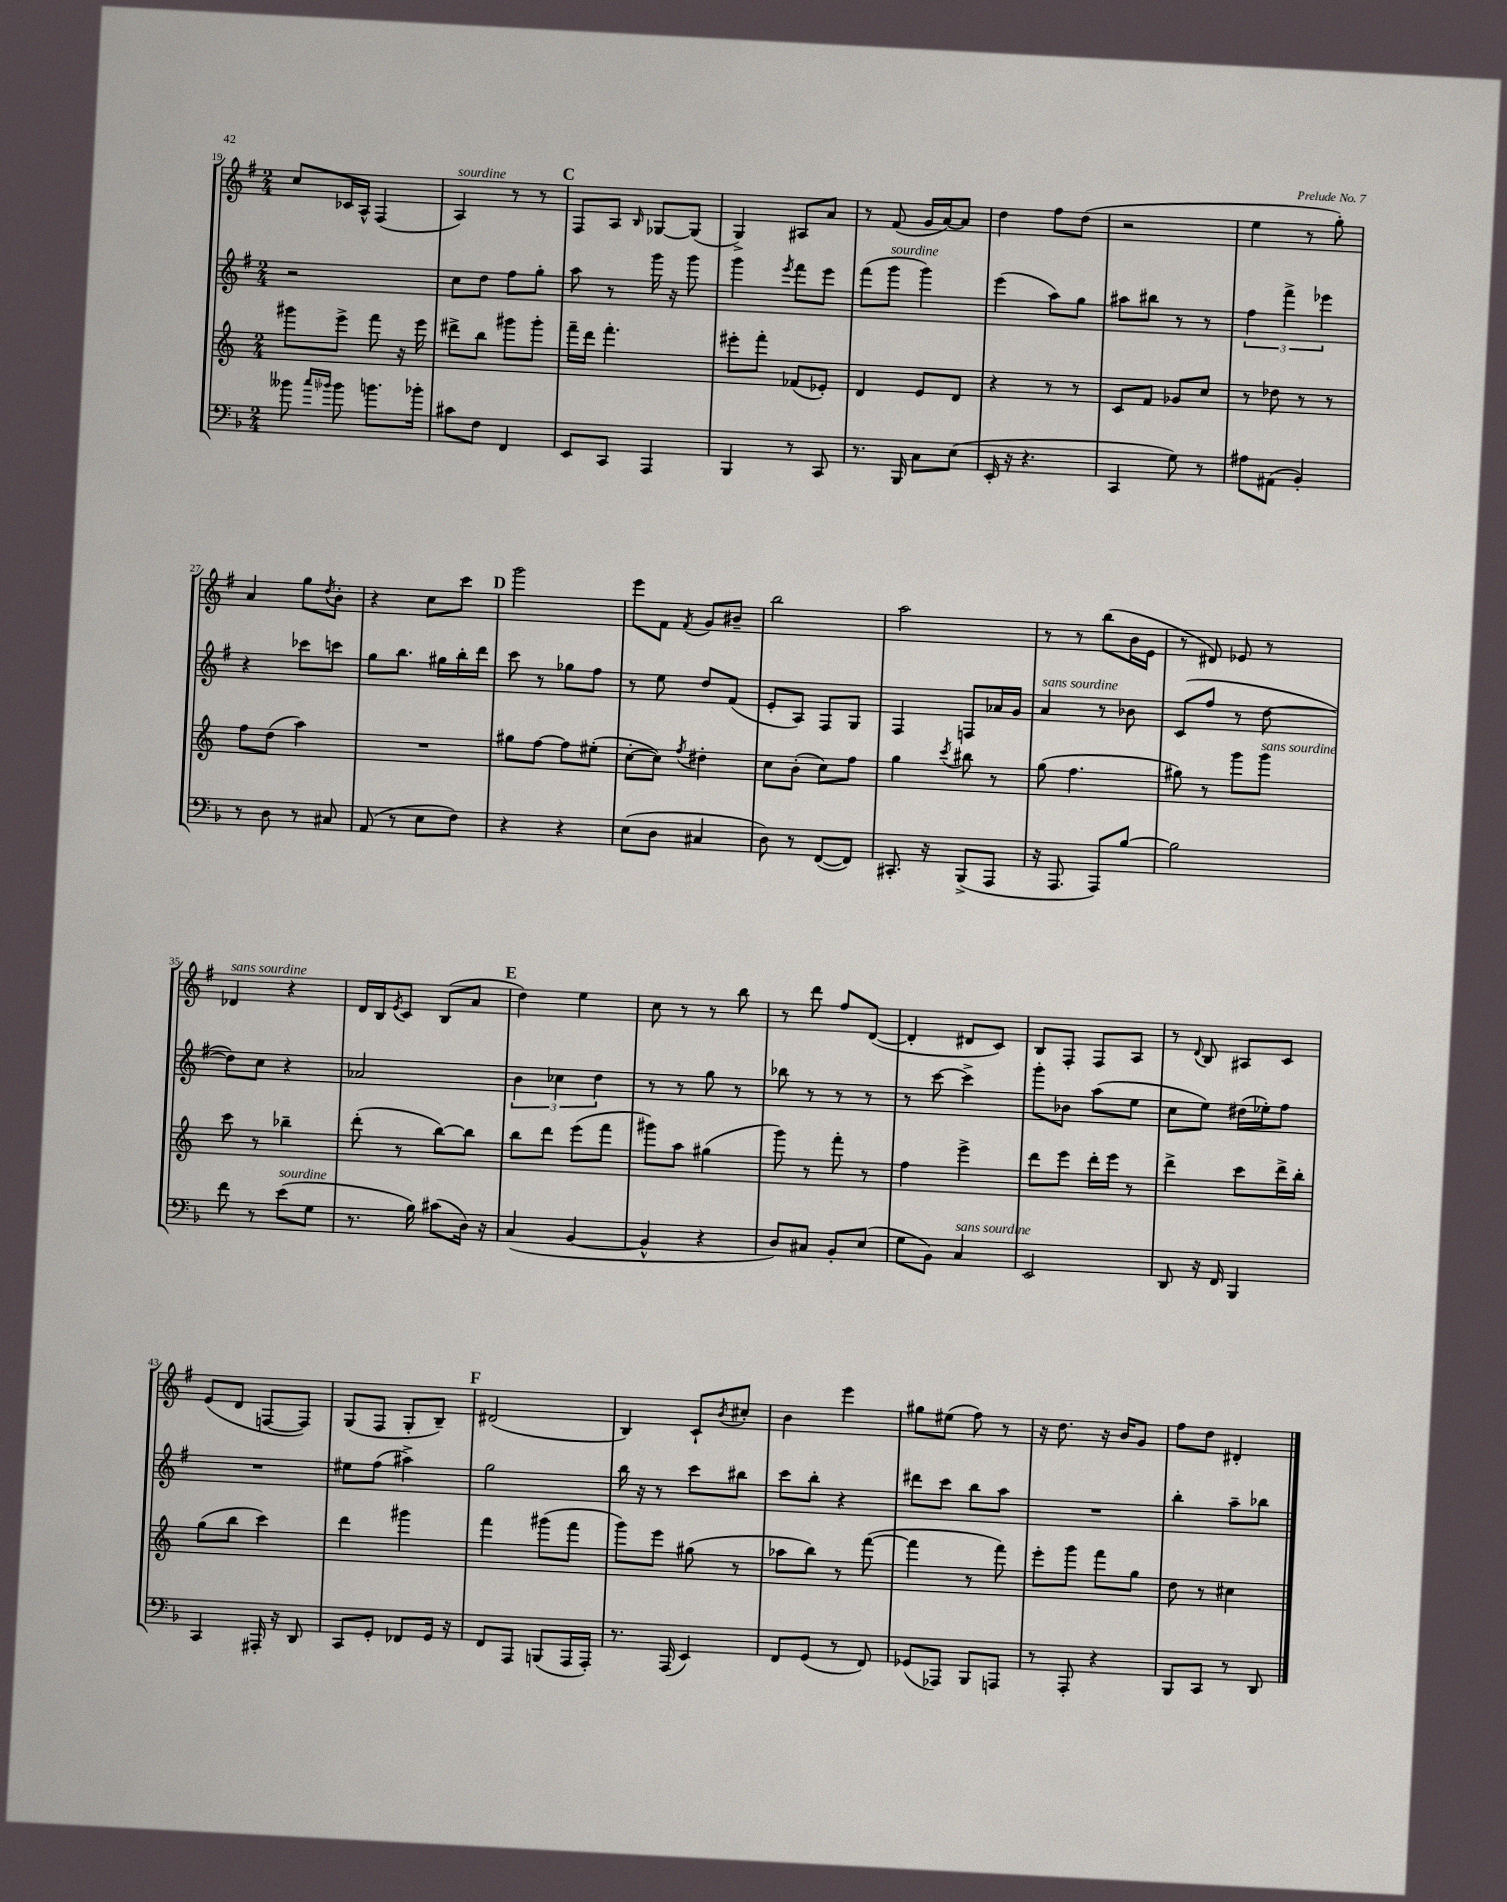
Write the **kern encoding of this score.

**kern	**kern	**kern	**kern
*staff4	*staff3	*staff2	*staff1
*clefF4	*clefG2	*clefG2	*clefG2
*k[b-]	*k[]	*k[f#]	*k[f#]
*M2/4	*M2/4	*M2/4	*M2/4
8b--	8ggg#	2r	8cc
16qqcc	.	.	.
16qqb-	.	.	.
8b-	8eee^	.	16c-
.	.	.	16A^^
8.b	8fff	.	(4F#
.	16r	.	.
16b-'	16eee	.	.
=	=	=	=
8c#	8ddd#^	8cc	4A)
8F	8bb	8dd	.
4FF	8ggg#	8ff#	8r
.	8ggg#'	8gg'	8r
=	=	=	=
8EE	16fff~	8aa	8F#
.	16ddd	.	.
8CC	4.fff'	8r	8A
.	.	.	16qqB
4AAA	.	16ggg	[8G-
.	.	16r	.
.	.	8ggg	(8G-]
=	=	=	=
4BBB-	8eee#'	4ggg	4G^)
.	8fff'	.	.
.	.	8qeee	.
8r	(8f-	8fff#	8A#
8CC	8e-')	8eee	8a
=	=	=	=
8.r	4d	(8fff#	8r
.	.	8ggg	(8f#
16BBB-	.	.	.
8C	8e	4ggg)	16g
.	.	.	[16a)
(8E	8d	.	8a]
=	=	=	=
16EE'	4r	(4eee	4dd
16r	.	.	.
4.r	.	.	.
.	8r	8aa)	8ff#
.	8r	8gg	(8dd
=	=	=	=
4CC	8c	8aa#	2r
.	8f	8bb#	.
8G)	8g-	8r	.
8r	8cc	8r	.
=	=	=	=
8A#	8r	6ff#	4ee
(8AA#	8dd-	.	.
.	.	6fff#^	.
4BB-')	8r	.	8r
.	.	6eee-	.
.	8r	.	8gg')
=	=	=	=
8r	8ff	4r	4a
8D	(8dd	.	.
8r	4aa)	8ccc-	8gg
.	.	.	8qdd
8C#	.	8ccc	8b'
=	=	=	=
(8AA	2r	8gg	4r
8r	.	8.bb	.
8E	.	.	8cc
.	.	16gg#	.
8F)	.	16bb'	8ccc
.	.	16ddd	.
=	=	=	=
4r	8gg#	8ccc	2ggg
.	[8ff	8r	.
4r	8ff]	8gg-	.
.	(8ee#'	8ff#	.
=	=	=	=
(8E	[8cc'	8r	8eee
8D	8cc])	8ee	8f#
.	8qff	.	8qf#
4C#	4dd#'	8dd	8g
.	.	(8f#	8b#~
=	=	=	=
8D)	8cc	8e'	2bb
8r	(8b'	8A)	.
([8FF	8cc)	8F#	.
8FF])	8ff	8G	.
=	=	=	=
8.CC#'	4gg	4F#	2aa
16r	.	.	.
.	8qccc	.	.
(8BBB-^	8bb#	8F	.
8AAA	8r	16a-	.
.	.	16g	.
=	=	=	=
16r	(8gg	4a	8r
8.AAA	.	.	.
.	4.ff	.	8r
8AAA)	.	8r	(8bb
[8B-	.	8b-	16b
.	.	.	16e
=	=	=	=
2B-]	8gg#)	(8c	8r
.	8r	8ff#	8d#)
.	8ggg	8r	8e-
.	8ggg	[8dd	8r
=	=	=	=
8f	8ccc	8dd])	4d-
8r	8r	8cc	.
(8e	4bb-~	4r	4r
8G	.	.	.
=	=	=	=
8.r	(8ddd'	2a-	16d
.	.	.	16B
.	.	.	8qe
.	8r	.	8c
16B-)	.	.	.
(8c#	[8bb)	.	(8B
16D)	8bb]	.	8a
16r	.	.	.
=	=	=	=
(4C	8bb	6b	4dd)
.	8ddd	.	.
.	.	6cc-	.
[4BB-	(8eee	.	4ee
.	.	6dd	.
.	8fff	.	.
=	=	=	=
4BB-^^]	8ggg#)	8r	8cc
.	8aa	8r	8r
4r	(4gg#	8gg	8r
.	.	8r	8bb
=	=	=	=
8D)	8ggg)	8bb-	8r
8C#	8r	8r	8ddd
8BB-'	8fff'	8r	8ff#
(8E	8r	8r	([8d
=	=	=	=
8G	4ff	8r	4d']
8BB-)	.	[8ccc	.
4C	4eee^	4ccc^]	8d#
.	.	.	8c)
=	=	=	=
2EE	8ddd	8ggg'	8B
.	8eee	8b-	8F#'
.	16ddd'	(8aa	8F#
.	16eee	.	.
.	8r	8ee	8A
=	=	=	=
8DD	4ddd^	8cc	8r
.	.	.	8qqd
16r	.	8ee)	8B
16FF	.	.	.
4BBB-	8ccc	(16dd#	8A#
.	.	16ee-')	.
.	16ddd^	8ff#	8c
.	16bb'	.	.
=	=	=	=
4CC	(8gg	2r	(8e
.	8bb	.	8d
16AAA#'	4ccc)	.	[8F
16r	.	.	.
8DD	.	.	8F])
=	=	=	=
8CC	4ddd	8ee#	(8G
8GG'	.	(8ff#	8F#
8FF-	4ggg#	4aa#^)	8G'
16GG	.	.	8B~)
16r	.	.	.
=	=	=	=
8FF	4fff	2gg	(2d#
8AAA	.	.	.
(8BBB	(8ggg#	.	.
16AAA	8fff	.	.
16AAA')	.	.	.
=	=	=	=
8.r	8ggg)	16bb	4B)
.	.	16r	.
.	8eee	8r	.
(16AAA	.	.	.
4EE)	(8gg#	8ccc	8c`
.	.	.	8qb
.	8r	8bb#	8cc#'
=	=	=	=
8FF	8aa-	8ccc	4b
(8GG	8bb)	8bb'	.
8r	8r	4r	4eee
8FF)	([8fff	.	.
=	=	=	=
(8GG-	4fff]	8ddd#	8gg#
8AAA-)	.	8ccc	(8ee#
8BBB-	8r	8bb	8ff#)
8AAA	8fff)	8aa	8r
=	=	=	=
8r	8eee'	2r	16r
.	.	.	8.dd
8AAA'	8ggg	.	.
4r	8fff	.	16r
.	.	.	16b
.	8gg	.	8g
=	=	=	=
8BBB-	8dd	4bb'	8ff#
8CC	8r	.	8dd
8r	4cc#	8aa~	4d#'
8DD	.	8bb-	.
==	==	==	==
*-	*-	*-	*-
